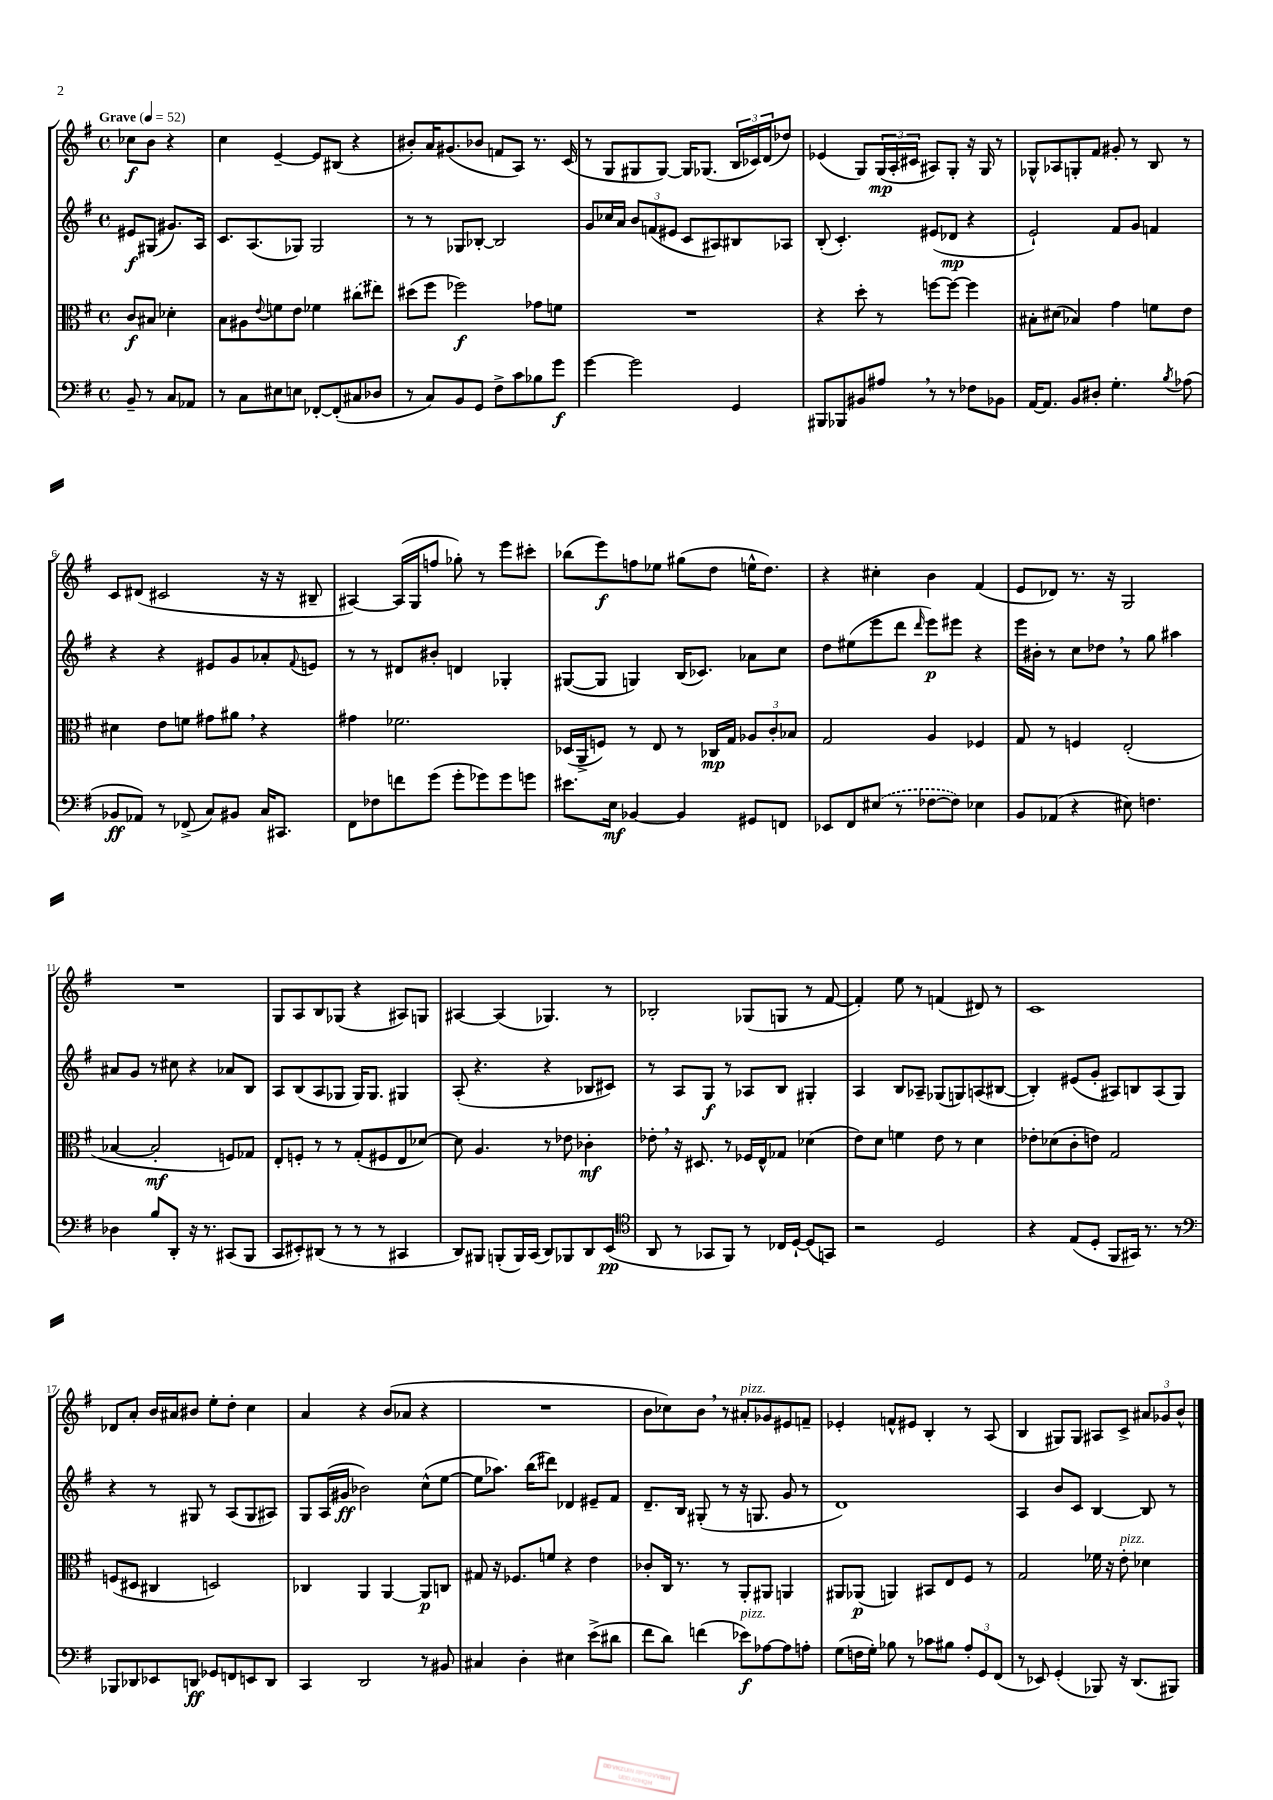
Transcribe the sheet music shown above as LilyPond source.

<<
\new StaffGroup <<
\new Staff = "s0" {
    \clef treble \key g \major \defaultTimeSignature \time 4/4 \partial 2 \tempo "Grave" 4 = 52
    ces''8\f b'8 r4 |
    c''4 e'4~-- e'8 bis8( r4 |
    bis'8-.) a'16 gis'8.( bes'8 f'8 a8) r8. c'16( |
    r8 g8 gis8 gis8~) gis16 ges8.( \tuplet 3/2 { b16 ces'16) d'16( } des''8) |
    ees'4( g8) \tuplet 3/2 { g16\mp( a16-. cis'16 } ais8) g8-. r16 g16 r8 |
    ges8-^ aes8 g8-. fis'8 gis'8-. r8 b8 r8 |
    c'8 dis'8( cis'2 r16 r16 bis8-- |
    ais4~) ais16( g16 f''8 ges''8-.) r8 e'''8 cis'''8-. |
    bes''8( e'''8\f) f''8 ees''8 gis''8( d''8 e''16-^ d''8.) |
    r4 cis''4-. b'4 fis'4( |
    e'8 des'8) r8. r16 g2 |
    R1 |
    g8 a8 b8 ges8( r4 ais8) g8 |
    ais4~ ais4( ges4.) r8 |
    bes2-. ges8( g8 r8 fis'8~ |
    fis'4-.) e''8 r8 f'4( dis'8) r8 |
    c'1 |
    des'8 a'8-. b'16 ais'16 bis'8 e''8-. d''8-. c''4 |
    a'4 r4 b'8( aes'8 r4 |
    R1 |
    b'8 ces''8) b'8 \breathe r8 ais'8-.^\markup { \italic "pizz." } ges'8 eis'8 f'8-- |
    ees'4-. f'8-^ eis'8 b4-. r8 a8( |
    b4 gis8) gis8 ais8 c'8-> \tuplet 3/2 { ais'8 ges'8 b'8-^ } \bar "|." |
}
\new Staff = "s1" {
    \clef treble \key g \major \defaultTimeSignature \time 4/4 \partial 2
    eis'8\f gis8( gis'8.) a16 |
    c'8. a8.( ges8) ges2 |
    r8 r8 ges8 bes8~-. bes2 |
    g'8 ces''16 a'16 \tuplet 3/2 { b'8 f'8( eis'8 } c'8 ais8) bis8 aes8 |
    b8-.( c'4.-.) eis'8( des'8\mp r4 |
    e'2-!) fis'8 g'8 f'4 |
    r4 r4 eis'8 g'8 aes'8-. \appoggiatura { fis'8 } e'8 |
    r8 r8 dis'8 bis'8-. d'4 ges4-. |
    gis8~( gis8 g4) b16( ces'8.) aes'8 c''8 |
    d''8 eis''8( e'''8 d'''8 \grace { d'''16 } e'''8\p) eis'''8 r4 |
    e'''16 bis'16-. r8 c''8 des''8 \breathe r8 g''8 ais''4 |
    ais'8 g'8 r8 cis''8 r4 aes'8 b8 |
    a8 b8( a8 ges8 ges16) ges8. gis4 |
    a8-.( r4. r4 bes8 cis'8) |
    r8 a8 g8\f r8 aes8 b8 gis4-. |
    a4 b8 aes8-- ges8( g8) a8( bis8~ |
    bis4-.) eis'8( g'8-. ais8) b8 ais8( g8) |
    r4 r8 gis8 r8 a8( gis8 ais8) |
    g8 a16( gis'16\ff bes'2) c''8-^( e''8~ |
    e''8 aes''8.) b''16( dis'''8) des'4 eis'8-- fis'8 |
    d'8.-- b16 gis8-.( r8 r16 g8. g'8 r8 |
    d'1) |
    a4 b'8 c'8 b4~ b8 r8 \bar "|." |
}
\new Staff = "s2" {
    \clef alto \key g \major \defaultTimeSignature \time 4/4 \partial 2
    c'8\f bis8 des'4-. |
    b8 ais8 \appoggiatura { e'8 } f'8 e'8 fes'4 \once \slurDashed cis''8( eis''8) |
    dis''8( fis''8 fes''2\f) ges'8 f'8 |
    R1 |
    r4 d''8-. r8 f''8~ f''8~ f''4 |
    bis8-. dis'8( bes4) g'4 f'8 e'8 |
    dis'4 e'8 f'8 gis'8 ais'8 \breathe r4 |
    gis'4 fes'2. |
    des16( a,16-> f8) r8 e8 r8 ces16\mp g16 \tuplet 3/2 { aes8 c'8-. bes8 } |
    g2 a4 fes4 |
    g8 r8 f4 e2-.( |
    bes4~ bes2-.\mf f8) ges8 |
    e8-. f8-. r8 r8 g8-.( fis8 e8 des'8~) |
    des'8 a4. r8 ees'8 ces'4-.\mf |
    ees'8-. \breathe r16 dis8. r8 fes16 e16-^ ges8 des'4( |
    e'8) d'8 f'4 e'8 r8 d'4 |
    ees'8-. des'8( c'8-. e'8) g2 |
    f8( dis8 cis4 d2) |
    ces4 a,4 a,4~ a,8\p c8 |
    gis8 r16 fes8. f'8 r4 e'4 |
    ces'8-. c16 r8. r8 a,8-. ais,8 a,4 |
    ais,8 aes,8\p( a,4) bis,8 e8 fis8 r8 |
    g2 fes'16 r16 e'8-.^\markup { \italic "pizz." } des'4 \bar "|." |
}
\new Staff = "s3" {
    \clef bass \key g \major \defaultTimeSignature \time 4/4 \partial 2
    b,8-- r8 c8 aes,8 |
    r8 c8 eis8 e8 fes,8~-. fes,8-.( cis8 des8 |
    r8 c8) b,8 g,8 fis8-> c'8 bes8 g'8\f |
    g'4~ g'2 g,4 |
    bis,,8 bes,,8 bis,8 ais8 \breathe r8 r8 fes8 bes,8 |
    a,16~ a,8. b,8 dis8-. g4.-. \acciaccatura { b8 } aes8( |
    bes,8\ff aes,8) r8 fes,8->( c8) bis,8 c16 cis,8. |
    fis,8 fes8 f'8 g'8( g'8-. ges'8) ges'8 g'8 |
    eis'8. e16\mf bes,4~ bes,4 gis,8 f,8 |
    ees,8 fis,8 \once \slurDashed eis8( r8 fes8~ fes8) ees4 |
    b,8 aes,8( r4 eis8) f4. |
    des4 b8 d,8-. r16 r8. cis,8( b,,8 |
    c,8 eis,8-.) dis,8( r8 r8 r8 cis,4 |
    d,8) bis,,8 b,,8-.( b,,16) c,16( d,8) bes,,8 d,8 e,8\pp( |
    \clef tenor a,8 r8 ges,8 fis,8) r8 ces16 d16~-! d8( g,8) |
    r2 d2 |
    r4 e8( d8-. fis,8 gis,16) r8. r8 |
    \clef bass bes,,8 des,8 ees,8 d,8\ff ges,8 f,8 e,8 d,8 |
    c,4 d,2 r8 bis,8 |
    cis4 d4-. eis4 e'8->( dis'8 |
    fis'8 d'8) f'4( ees'8\f^\markup { \italic "pizz." }) aes8~ aes8 a8-. |
    g8( f16 g16-.) bes8 r8 ces'8 bis8 \tuplet 3/2 { a8-. g,8 fis,8( } |
    r8 ees,8) g,4-.( bes,,8) r16 d,8.( bis,,8) \bar "|." |
}
>>
>>
